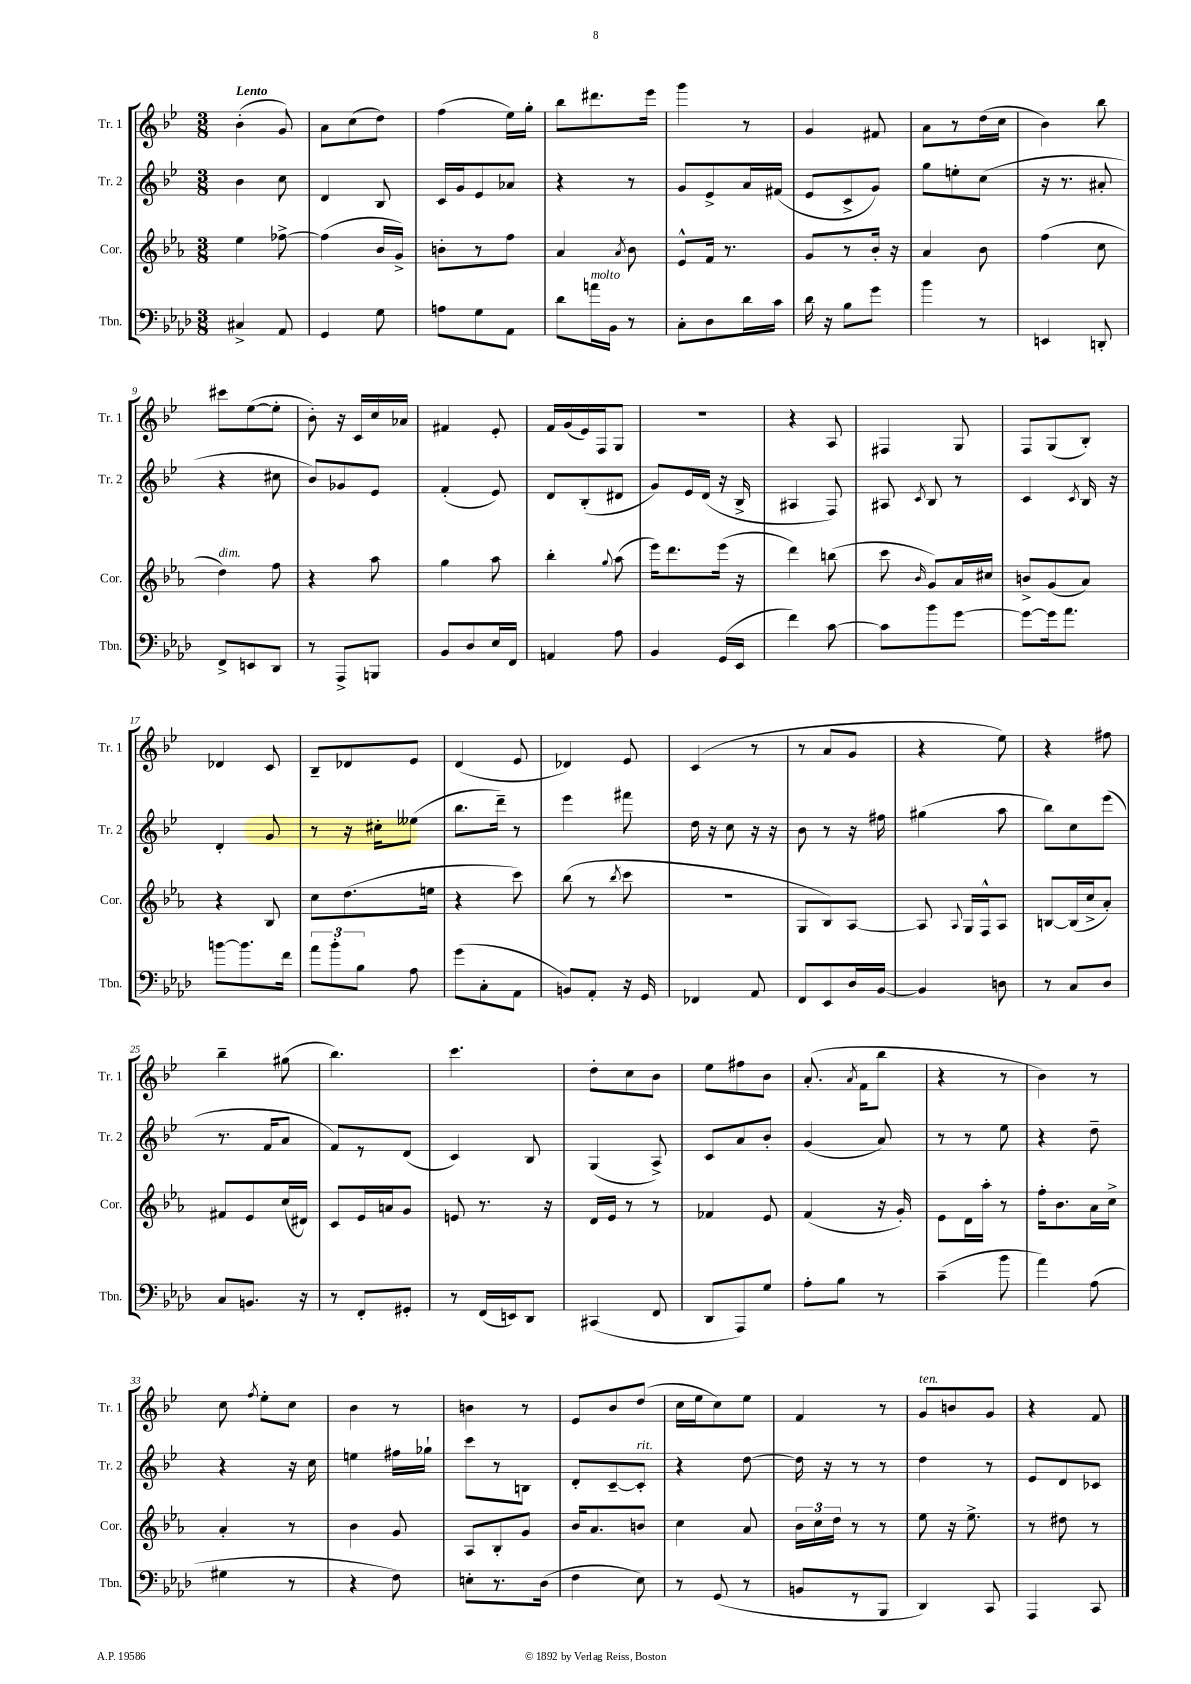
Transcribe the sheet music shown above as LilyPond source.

<<
\new StaffGroup <<
\new Staff = "s0" \with { instrumentName = "Tr. 1" shortInstrumentName = "Tr. 1" } {
    \clef treble \key bes \major \numericTimeSignature \time 3/8 \tempo "Lento"
    \autoBeamOff bes'4-.( g'8) |
    a'8[ c''8( d''8]) |
    f''4( ees''16[) g''16]-. |
    bes''8[ dis'''8. ees'''16] |
    g'''4 r8 |
    g'4 fis'8 |
    a'8[ r8 d''16( c''16] |
    bes'4) bes''8 |
    cis'''8[ ees''8~( ees''8]-. |
    bes'8-.) r16 c'16[ c''16 aes'16] |
    fis'4 ees'8-. |
    f'16[ g'16( ees'16) f16 g8] |
    R4. |
    r4 a8 |
    fis4 g8 |
    f8[ g8( bes8]-.) |
    des'4 c'8 |
    bes8[-- des'8 ees'8] |
    d'4( ees'8 |
    des'4) ees'8 |
    c'4( r8 |
    r8 a'8[ g'8] |
    r4 ees''8) |
    r4 fis''8 |
    bes''4-- gis''8( |
    bes''4.) |
    c'''4. |
    d''8[-. c''8 bes'8] |
    ees''8[ fis''8 bes'8] |
    a'8.-.( \acciaccatura { a'8 } f'16[ bes''8] |
    r4 r8 |
    bes'4) r8 |
    c''8 \acciaccatura { f''8 } ees''8[-. c''8] |
    bes'4 r8 |
    b'4 r8 |
    ees'8[ bes'8 d''8]( |
    c''16[ ees''16 c''8) ees''8] |
    f'4 r8 |
    g'8[^\markup { \italic "ten." } b'8 g'8] |
    r4 f'8 \bar "|." |
}
\new Staff = "s1" \with { instrumentName = "Tr. 2" shortInstrumentName = "Tr. 2" } {
    \clef treble \key bes \major \numericTimeSignature \time 3/8
    \autoBeamOff bes'4 c''8 |
    d'4 bes8 |
    c'16[ g'16 ees'8 aes'8] |
    r4 r8 |
    g'8[ ees'8-> a'16 fis'16]( |
    ees'8[ c'8-> g'8]) |
    g''8[ e''8-. c''8]( |
    r16 r8. ais'8-. |
    r4 cis''8 |
    bes'8[) ges'8 ees'8] |
    f'4-.( ees'8) |
    d'8[ bes8-.( dis'8] |
    g'8[) ees'16 d'16]( r16 bes16-> |
    ais4 f8) |
    ais8 \acciaccatura { c'8 } bes8 r8 |
    c'4 \acciaccatura { c'8 } bes16 r16 |
    d'4-. g'8 |
    r8 r16 cis''16[-. eeses''8]( |
    bes''8.[ d'''16]--) r8 |
    ees'''4 fis'''8 |
    d''16 r16 c''8 r16 r16 |
    bes'8 r8 r16 fis''16 |
    gis''4( a''8 |
    bes''8[) c''8 ees'''8]( |
    r8. f'16[ a'8] |
    f'8[) r8 d'8]( |
    c'4) bes8 |
    g4( a8->) |
    c'8[ a'8 bes'8]-. |
    g'4( a'8) |
    r8 r8 ees''8 |
    r4 d''8-- |
    r4 r16 c''16 |
    e''4 fis''16[ ges''16]-! |
    c'''8[ r8 b8] |
    d'8[-. c'8~-- c'8]-.^\markup { \italic "rit." } |
    r4 d''8~ |
    d''16 r16 r8 r8 |
    d''4 r8 |
    ees'8[ d'8 ces'8] \bar "|." |
}
\new Staff = "s2" \with { instrumentName = "Cor." shortInstrumentName = "Cor." } {
    \clef treble \key ees \major \numericTimeSignature \time 3/8
    \autoBeamOff ees''4 fes''8~-> |
    fes''4( bes'16[ g'16]->) |
    b'8[-. r8 f''8] |
    aes'4 \acciaccatura { aes'8 } bes'8 |
    ees'8[-^ f'16] r8. |
    g'8[ r8 bes'16]-. r16 |
    aes'4 bes'8 |
    f''4( c''8 |
    d''4^\markup { \italic "dim." }) f''8 |
    r4 aes''8 |
    g''4 aes''8 |
    bes''4-. \appoggiatura { g''8 } aes''8( |
    ees'''16[) d'''8. ees'''16]( r16 |
    d'''4) b''8( |
    c'''8 \grace { bes'16 } g'8[) aes'16 cis''16] |
    b'8[-> g'8( aes'8]) |
    r4 bes8 |
    c''8[ d''8.( e''16] |
    r4 c'''8) |
    bes''8( r8 \acciaccatura { bes''8 } c'''8 |
    R4. |
    g8[ bes8) aes8]~ |
    aes8 \appoggiatura { aes8 } g16[ f16-^ aes8] |
    b8[~ b16( c''16-> aes'8]-.) |
    fis'8[ ees'8 c''16( dis'16]) |
    c'8[ ees'16 a'16 g'8] |
    e'8 r8. r16 |
    d'16[ ees'16] r8 r8 |
    fes'4 ees'8 |
    f'4( r16 g'16-.) |
    ees'8[ d'16 aes''16]-. r8 |
    f''16[-. bes'8. aes'16 c''16]-> |
    aes'4-. r8 |
    bes'4 g'8 |
    aes8[ bes8-. g'8] |
    bes'16[ aes'8. b'8] |
    c''4 aes'8 |
    \tuplet 3/2 { bes'16[ c''16 d''16] } r8 r8 |
    ees''8 r16 ees''8.-> |
    r8 dis''8 r8 \bar "|." |
}
\new Staff = "s3" \with { instrumentName = "Tbn." shortInstrumentName = "Tbn." } {
    \clef bass \key aes \major \numericTimeSignature \time 3/8
    \autoBeamOff cis4-> aes,8 |
    g,4 g8 |
    a8[ g8 aes,8] |
    des'8[ a'16^\markup { \italic "molto" } bes,16] r8 |
    c8[-. des8 des'16 c'16] |
    des'16 r16 bes8[ g'8] |
    bes'4 r8 |
    e,4 d,8-. |
    f,8[-> e,8 des,8] |
    r8 aes,,8[-> b,,8] |
    bes,8[ des8 ees16 f,16] |
    a,4 aes8 |
    bes,4 g,16[( ees,16] |
    f'4) c'8~ |
    c'8[ bes'8 g'8]~ |
    g'8[~ g'16 aes'8.] |
    b'8[~ b'8. f'16] |
    \tuplet 3/2 { aes'8[ bes'8-. bes8] } aes8 |
    g'8[( c8-. aes,8] |
    b,8[) aes,8]-. r16 g,16 |
    fes,4 aes,8 |
    f,8[ ees,8 des16 bes,16]~ |
    bes,4 d8 |
    r8 c8[ des8] |
    c8[ b,8.] r16 |
    r8 f,8[-. gis,8]-. |
    r8 f,16[( e,16) des,8] |
    cis,4( f,8 |
    des,8[ aes,,8) g8] |
    aes8[-. bes8] r8 |
    c'4--( bes'8 |
    aes'4) aes8( |
    gis4 r8 |
    r4 f8) |
    e8[-. r8. des16]( |
    f4 ees8) |
    r8 g,8( r8 |
    b,8[ r8 bes,,8] |
    des,4) c,8 |
    aes,,4 c,8 \bar "|." |
}
>>
>>
